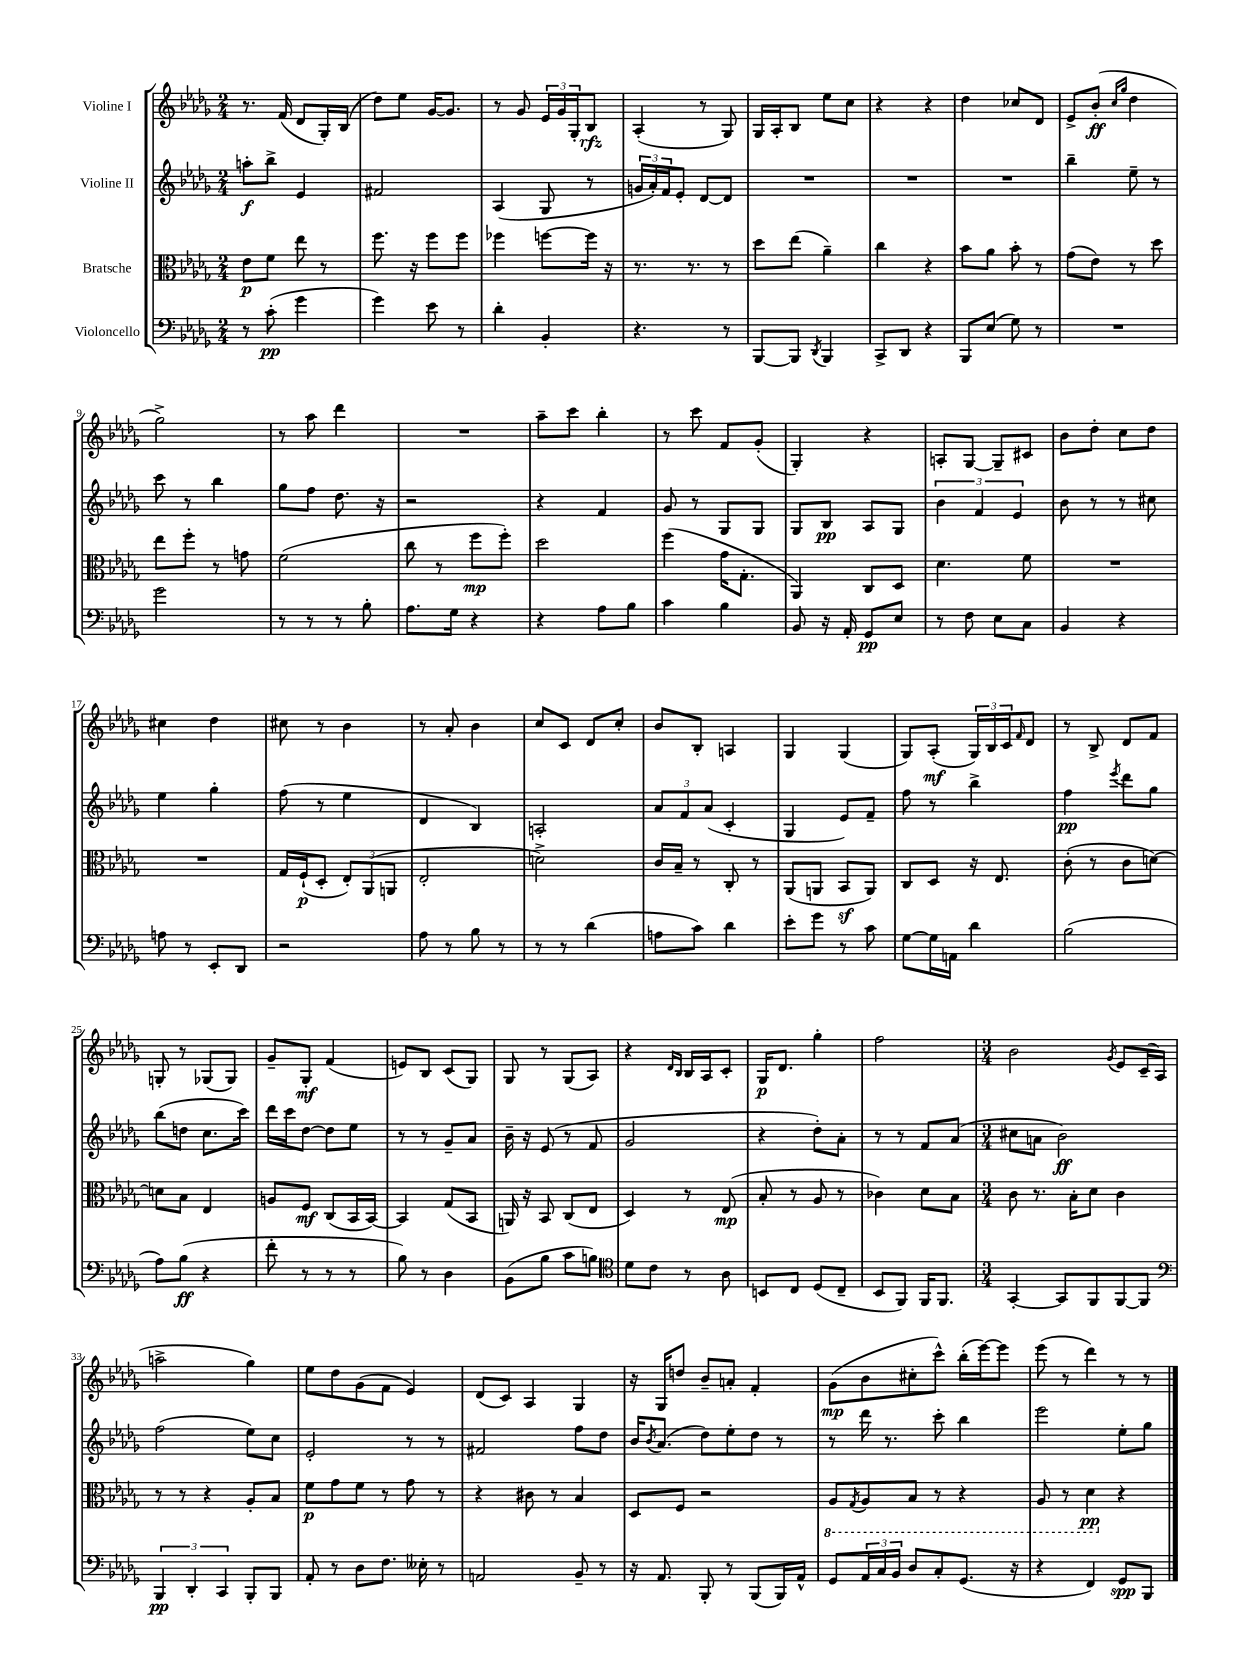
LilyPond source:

<<
\new StaffGroup <<
\new Staff = "s0" \with { instrumentName = "Violine I" } {
    \clef treble \key des \major \numericTimeSignature \time 2/4
    r8. f'16( des'8 ges16-.) bes16( |
    des''8) ees''8 ges'16~ ges'8. |
    r8 ges'8 \tuplet 3/2 { ees'16 ges'16 ges16-. } bes8\rfz |
    aes4-.( r8 ges8) |
    ges16 aes16-. bes8 ees''8 c''8 |
    r4 r4 |
    des''4 ces''8 des'8 |
    ees'8-> bes'8-.\ff( \grace { c''16 ges''16 } des''4 |
    ges''2->) |
    r8 aes''8 des'''4 |
    R2 |
    aes''8-- c'''8 bes''4-. |
    r8 c'''8 f'8 ges'8-.( |
    ges4-.) r4 |
    a8-. ges8~ ges8-- cis'8 |
    bes'8 des''8-. c''8 des''8 |
    cis''4 des''4 |
    cis''8 r8 bes'4 |
    r8 aes'8-. bes'4 |
    c''8 c'8 des'8 c''8-. |
    bes'8 bes8-. a4 |
    ges4 ges4( |
    ges8) aes8-.\mf( \tuplet 3/2 { ges16) bes16 c'16 } \grace { f'16 } des'8 |
    r8 bes8-> des'8 f'8 |
    g8-. r8 ges8( ges8) |
    ges'8-- ges8-.\mf f'4( |
    e'8) bes8 c'8( ges8) |
    ges8 r8 ges8( aes8) |
    r4 \grace { des'16 bes16 } bes16 aes16 c'8-. |
    ges16\p des'8. ges''4-. |
    f''2 |
    \numericTimeSignature \time 3/4 bes'2 \acciaccatura { ges'8 } ees'8 c'16--( aes16 |
    a''2-> ges''4) |
    ees''8 des''8 ges'8( f'8 ees'4) |
    des'8( c'8) aes4 ges4 |
    r16 ges16 d''8 bes'8-- a'8-. f'4-. |
    ges'8\mp( bes'8 cis''8-. c'''8-^) bes''16-.( ees'''16~) ees'''8 |
    ees'''8( r8 des'''4) r8 r8 \bar "|." |
}
\new Staff = "s1" \with { instrumentName = "Violine II" } {
    \clef treble \key des \major \numericTimeSignature \time 2/4
    a''8-.\f bes''8-> ees'4 |
    fis'2 |
    aes4( ges8 r8 |
    \tuplet 3/2 { g'16 aes'16-.) f'16 } ees'8-. des'8~ des'8 |
    R2 |
    R2 |
    R2 |
    bes''4-- ees''8-- r8 |
    c'''8 r8 bes''4 |
    ges''8 f''8 des''8. r16 |
    r2 |
    r4 f'4 |
    ges'8 r8 ges8 ges8 |
    ges8 bes8\pp aes8 ges8 |
    \tuplet 3/2 { bes'4 f'4 ees'4 } |
    bes'8 r8 r8 cis''8 |
    ees''4 ges''4-. |
    f''8( r8 ees''4 |
    des'4 bes4) |
    a2-. |
    \tuplet 3/2 { aes'8 f'8 aes'8( } c'4-. |
    ges4 ees'8) f'8-- |
    f''8 r8 bes''4-> |
    f''4\pp \acciaccatura { ees'''8 } des'''8 ges''8 |
    bes''8( d''8 c''8. c'''16) |
    des'''16 c'''16 des''8~ des''8 ees''8 |
    r8 r8 ges'8-- aes'8 |
    bes'16-- r16 ees'8( r8 f'8 |
    ges'2 |
    r4 des''8-.) aes'8-. |
    r8 r8 f'8 aes'8( |
    \numericTimeSignature \time 3/4 cis''8 a'8 bes'2\ff) |
    f''2( ees''8) c''8 |
    ees'2-. r8 r8 |
    fis'2 f''8 des''8 |
    bes'16 \acciaccatura { bes'8 } aes'8.( des''8) ees''8-. des''8 r8 |
    r8 des'''16 r8. c'''8-. bes''4 |
    ees'''2 ees''8-. ges''8 \bar "|." |
}
\new Staff = "s2" \with { instrumentName = "Bratsche" } {
    \clef alto \key des \major \numericTimeSignature \time 2/4
    ees'8\p f'8 ees''8 r8 |
    f''8. r16 f''8 f''8 |
    fes''4 f''8~ f''16 r16 |
    r8. r8. r8 |
    des''8 ees''8( aes'4--) |
    c''4 r4 |
    bes'8 aes'8 bes'8-. r8 |
    ges'8( ees'8) r8 des''8 |
    ees''8 f''8-. r8 g'8 |
    f'2( |
    c''8 r8 f''8\mp f''8-.) |
    des''2 |
    f''4( ges'16 ges8.-. |
    aes,4) c8 des8 |
    des'4. f'8 |
    R2 |
    R2 |
    ges16 f16-!\p( des8-. \tuplet 3/2 { ees8-.) aes,8( a,8 } |
    ees2-. |
    d'2->) |
    c'16 bes16-- r8 c8-. r8 |
    aes,8( a,8 bes,8\sf a,8) |
    c8 des8 r16 ees8. |
    c'8-.( r8 c'8 d'8~) |
    d'8 bes8 ees4 |
    a8 f8\mf c8( bes,16 bes,16~) |
    bes,4 ges8( bes,8 |
    a,16) r16 bes,8 c8( ees8 |
    des4) r8 ees8\mp( |
    bes8-. r8 aes8 r8 |
    ces'4) des'8 bes8 |
    \numericTimeSignature \time 3/4 c'8 r8. bes16-. des'8 c'4 |
    r8 r8 r4 aes8-. bes8 |
    f'8\p ges'8 f'8 r8 ges'8 r8 |
    r4 cis'8 r8 bes4 |
    des8 f8 r2 |
    \ottava #-1 aes,8 \acciaccatura { ges,8 } aes,8 bes,8 r8 r4 |
    aes,8 r8 des4\pp \ottava #0 r4 \bar "|." |
}
\new Staff = "s3" \with { instrumentName = "Violoncello" } {
    \clef bass \key des \major \numericTimeSignature \time 2/4
    r8 c'8-.\pp( ges'4 |
    ges'4) ees'8 r8 |
    des'4-. bes,4-. |
    r4. r8 |
    bes,,8~ bes,,8 \acciaccatura { des,8 } bes,,4 |
    c,8-> des,8 r4 |
    bes,,8 ees8( ges8) r8 |
    R2 |
    ges'2 |
    r8 r8 r8 bes8-. |
    aes8. ges16 r4 |
    r4 aes8 bes8 |
    c'4 bes4 |
    bes,8 r16 aes,16-. ges,8\pp ees8 |
    r8 f8 ees8 c8 |
    bes,4 r4 |
    a8 r8 ees,8-. des,8 |
    r2 |
    aes8 r8 bes8 r8 |
    r8 r8 des'4( |
    a8 c'8) des'4 |
    ees'8-. ges'8 r8 c'8 |
    ges8~ ges16 a,16 des'4 |
    bes2( |
    aes8) bes8\ff( r4 |
    f'8-. r8 r8 r8 |
    bes8) r8 des4 |
    bes,8( bes8 c'8 b8) |
    \clef tenor des'8 c'8 r8 aes8 |
    b,8 c8 des8( c8-- |
    bes,8 f,8) f,16 f,8. |
    \numericTimeSignature \time 3/4 ges,4~-. ges,8 f,8 f,8~ f,8 |
    \clef bass \tuplet 3/2 { bes,,4\pp des,4-. c,4 } bes,,8-. bes,,8 |
    aes,8-. r8 des8 f8. eeses16-. r8 |
    a,2 bes,8-- r8 |
    r16 aes,8. bes,,8-. r8 bes,,8( bes,,16) aes,16-^ |
    ges,8 \tuplet 3/2 { aes,16 c16 bes,16 } des8 c8-. ges,8.( r16 |
    r4 f,4) ges,8\spp bes,,8 \bar "|." |
}
>>
>>
